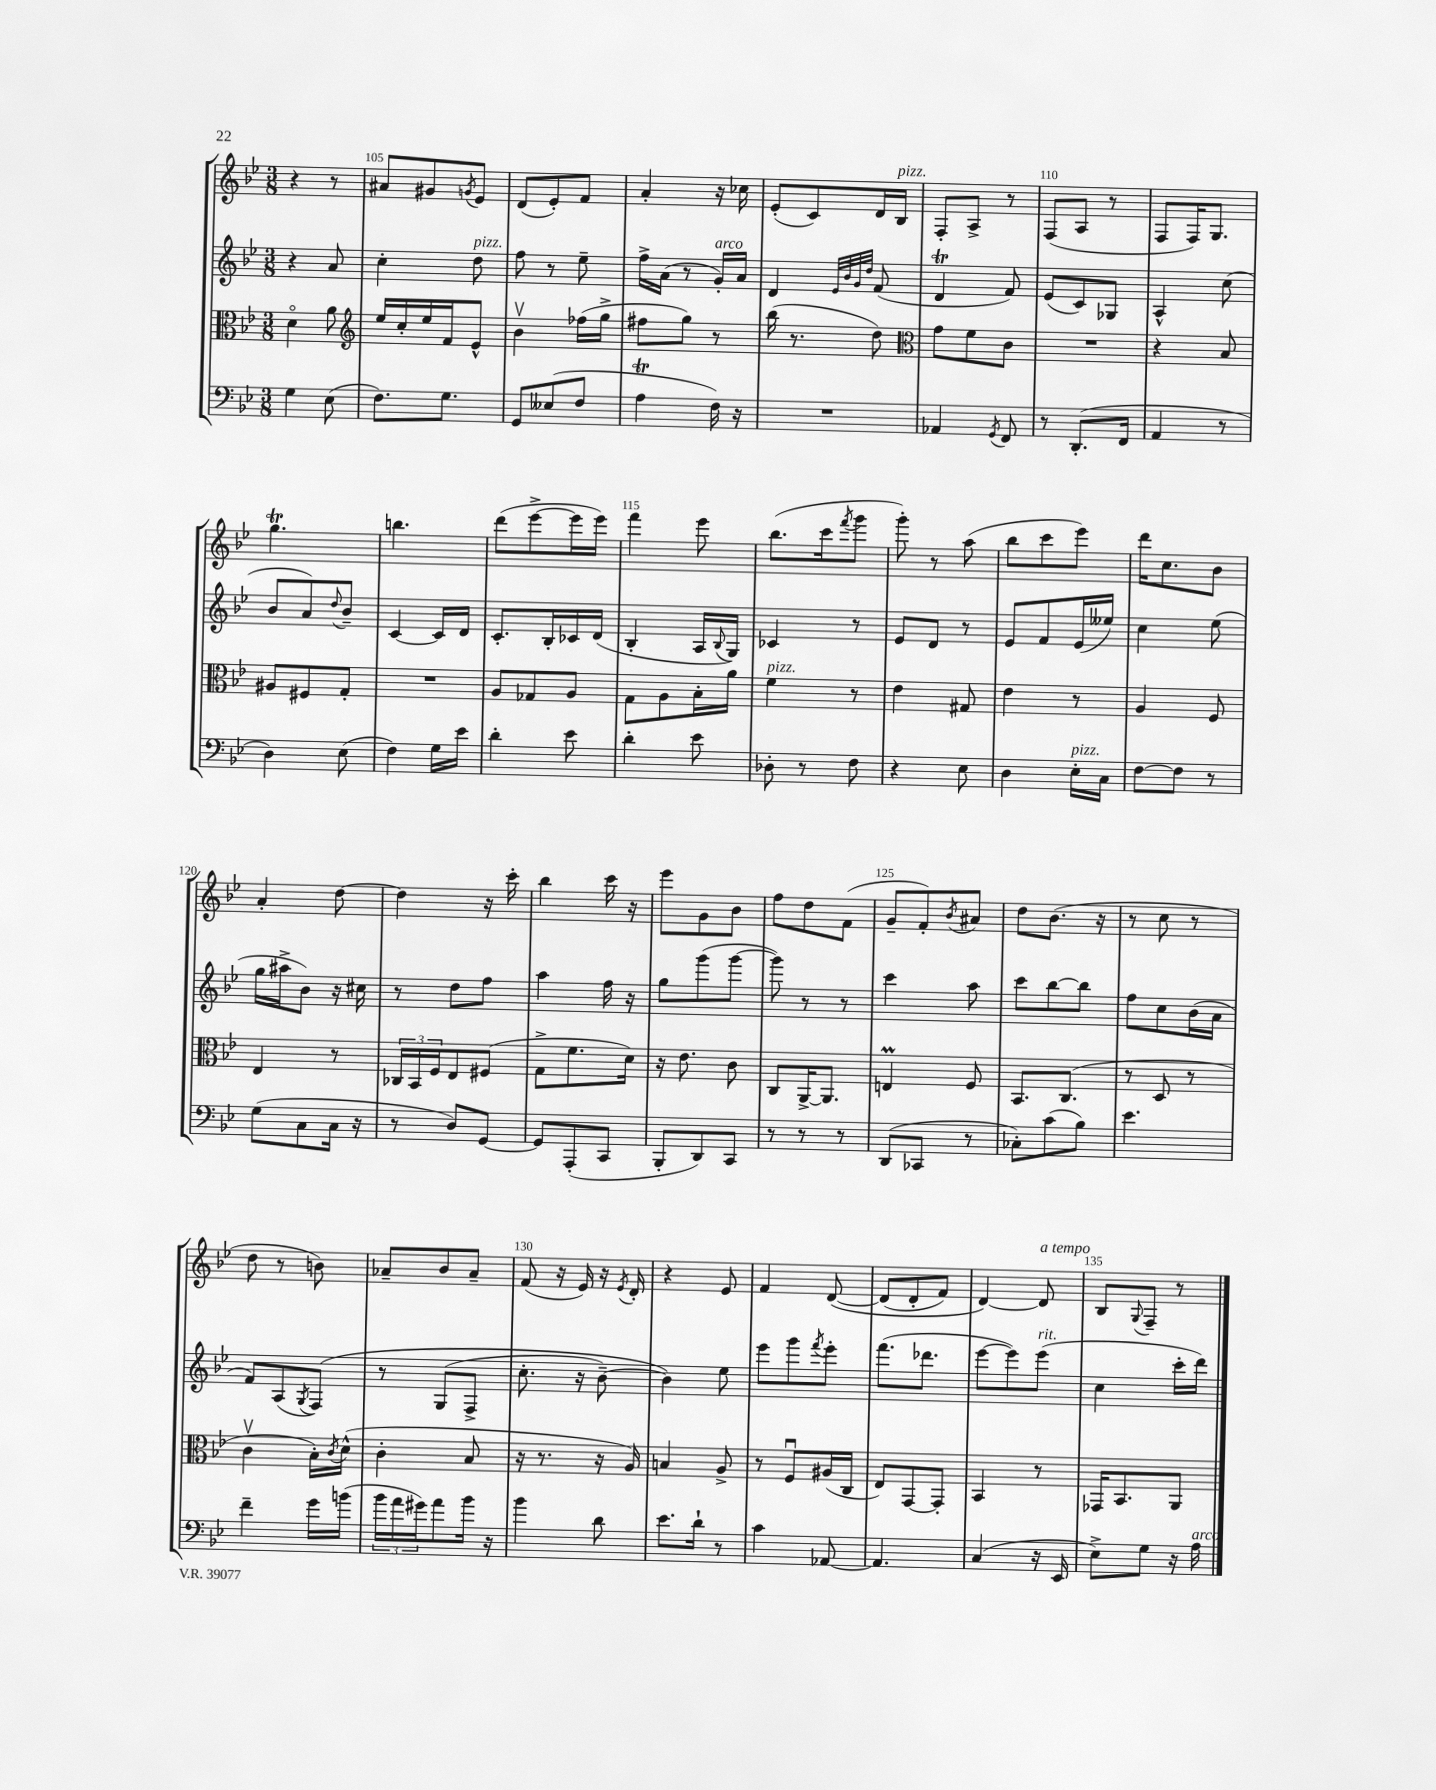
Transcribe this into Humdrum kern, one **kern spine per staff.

**kern	**kern	**kern	**kern
*staff4	*staff3	*staff2	*staff1
*clefF4	*clefC3	*clefG2	*clefG2
*k[b-e-]	*k[b-e-]	*k[b-e-]	*k[b-e-]
*M3/8	*M3/8	*M3/8	*M3/8
4G\	4do\	4r	4r
(8E-\	8a\	8a/	8r
=	=	=	=
*	*clefG2	*	*
8.F\L)	16ee-/LL	4cc'\	8a#/L
.	16cc'/	.	.
.	16ee-/	.	8g#/
8.G\J	16f/J	.	.
.	.	.	8qg/
.	8e-^^/J	8dd\	8e-/J
=	=	=	=
8GG/L	4b-v\	8ff\	(8d/L
(8E--/	.	8r	8e-'/)
8F/J	(16ff-\LL	8ee-~\	8f/J
.	16gg^\JJ	.	.
=	=	=	=
4A\	8ff#\L	16ff^\LL	4a'/
.	.	(16a\JJ	.
.	8gg\J)	8r	.
16F\)	8r	16g'/LL)	16r
16r	.	16a/JJ	16cc-\
=	=	=	=
4.r	(16bb-\	4d/	(8e-'/L
.	8.r	.	.
.	.	.	8c/)
.	.	32qqe-/LLL	.
.	.	32qqb-/	.
.	.	32qqg/	.
.	.	32qqdd/JJJ	.
.	8dd\)	(8f/	16d/L
.	.	.	16B-/JJ
=	=	=	=
*	*clefC3	*	*
4AA-/	8g\L	4d/	8F'/L
.	8f\	.	8A^/J
8qGG/	.	.	.
8FF/	8c\J	8f/)	8r
=	=	=	=
8r	4.r	(8e-/L	(8F/L
(8.DD'/L	.	8c/)	8A/J
.	.	8G-/J	8r
16FF/Jk	.	.	.
=	=	=	=
4AA/	4r	4A^^/	8F/L
.	.	.	16F/K)
.	.	.	8.G/J
8r	8B-/	(8cc\	.
=	=	=	=
4D\)	8A#/L	8b-/L	4.gg\
.	8F#/	8a/)	.
.	.	8qqdd/	.
(8E-\	8G'/J	8b-~/J	.
=	=	=	=
4F\)	4.r	[4c/	4.bb\
16G\LL	.	16c/]LL	.
16e-\JJ	.	16d/JJ	.
=	=	=	=
4d'\	8A/L	8.c'/L	(8ddd\L
.	8G-/	.	[8eee-^\
.	.	16B-'/L	.
8e-\	8A/J	16c-/	16eee-\]L
.	.	(16d/JJ	16eee-\JJ)
=	=	=	=
4d'\	8G\L	4B-'/	4fff\
.	8A\	.	.
8e-\	16B-'\L	16A/LL	8eee-\
.	.	8qqB-/	.
.	16a\JJ	16G/JJ)	.
=	=	=	=
8D-'\	4f\	4c-/	(8.bb-\L
8r	.	.	.
.	.	.	16ccc\k
.	.	.	8qfff/
8F\	8r	8r	8ggg\J
=	=	=	=
4r	4e-\	8e-/L	8ggg'\)
.	.	8d/J	8r
8E-\	8G#/	8r	(8aa\
=	=	=	=
4D\	4e-\	8e-/L	8bb-\L
.	.	8f/	8ccc\
16E-'\LL	8r	(16e-/L	8eee-\J)
16C\JJ	.	16ee--/JJ)	.
=	=	=	=
[8F\L	4A/	4cc\	16ddd\LK
.	.	.	8.cc\
8F\]J	.	.	.
8r	8F/	(8ee-\	8b-\J
=	=	=	=
(8G\L	4E-/	16gg\LL	4a'/
.	.	16aa#^\J	.
8C\	.	8b-\J)	.
16C\Jk	8r	16r	[8dd\
16r	.	16cc#\	.
=	=	=	=
8r	24C-/LL	8r	4dd\]
.	24BB-/	.	.
.	24F/J	.	.
8D/L)	8E-/	8dd\L	.
[8GG/J	(8F#/J	8ff\J	16r
.	.	.	16ccc'\
=	=	=	=
8GG/]L	8G^\L	4aa\	4bb-\
(8AAA'/	8.f\	.	.
8CC/J	.	16ff\	16ccc\
.	16d\Jk)	16r	16r
=	=	=	=
8BBB-'/L	16r	8gg\L	8eee-\L
.	8.e-\	.	.
8DD/)	.	(8ggg\	8g\
8CC/J	8c\	[8ggg\J	8b-\J
=	=	=	=
8r	8C/L	8ggg\])	8ff\L
8r	[16AA^/K	8r	8dd\
.	8.AA/]J	.	.
8r	.	8r	(8f\J
=	=	=	=
(8DD/L	4E/	4ccc\	8g~/L
8CC-/J	.	.	8f'/)
.	.	.	8qb-/
8r	8F/	8aa\	8a#/J
=	=	=	=
8C-'\L)	8.BB-/L	8ccc\L	8dd\L
(8c\	.	[8bb-\	(8.b-\J
.	(8.C/J	.	.
8B-\J)	.	8bb-\]J	.
.	.	.	16r
=	=	=	=
4.e-\	8r	8ff\L	8r
.	8D/	8cc\	8cc\
.	8r	(16b-\L	8r
.	.	16a\JJ	.
=	=	=	=
4f~\	4cv\	8f/L)	8dd\
.	.	(8A/	8r
.	.	8qG/	.
16g\LL	16B-'\LL)	&(8F/J)	8b\)
.	8qc/	.	.
(16b\JJ	(16d^^\JJ	.	.
=	=	=	=
24b-\LL	4c'\	8r	8a-~/L
24a\	.	.	.
24g#\J)	.	.	.
8a\	.	(8G/L	8b-/
16b-\Jk	8B-/	8F^/J	8a-~/J
16r	.	.	.
=	=	=	=
4b-\	16r	8.cc'\	(8f/
.	8.r	.	.
.	.	.	16r
.	.	16r	16e-/)
8d\	16r	[8b-~\)	16r
.	.	.	8qe-/
.	16A/)	.	16d'/
=	=	=	=
8.e-\L	4B/	4b-\]&)	4r
16d`\Jk	.	.	.
8r	8A^/	8ee-\	8e-/
=	=	=	=
4c\	8r	8eee-\L	4f/
.	8Fu/L	8ggg\	.
.	.	8qfff/	.
[8AA-/	(16A#/L	8eee-'\J	&([8d/
.	16C/JJ	.	.
=	=	=	=
4.AA-/]	8E-/L)	(8.fff\L	(8d/]L
.	[8GG/	.	8d'/
.	.	8.ddd-\J	.
.	8GG'/]J	.	8f/J)
=	=	=	=
(4C/	4BB-/	[8eee-\L	[4d/&)
.	.	8eee-\])	.
16r	8r	(8eee-\J	8d/]
16EE-/	.	.	.
=	=	=	=
8E-^\L)	16GG-/LK	4cc\	8B-/L
.	8.BB-/	.	.
.	.	.	8qqG/
8G\J	.	.	8F~/J
16r	8AA/J	16ccc'\LL	8r
16A\	.	16ddd\JJ)	.
==	==	==	==
*-	*-	*-	*-
